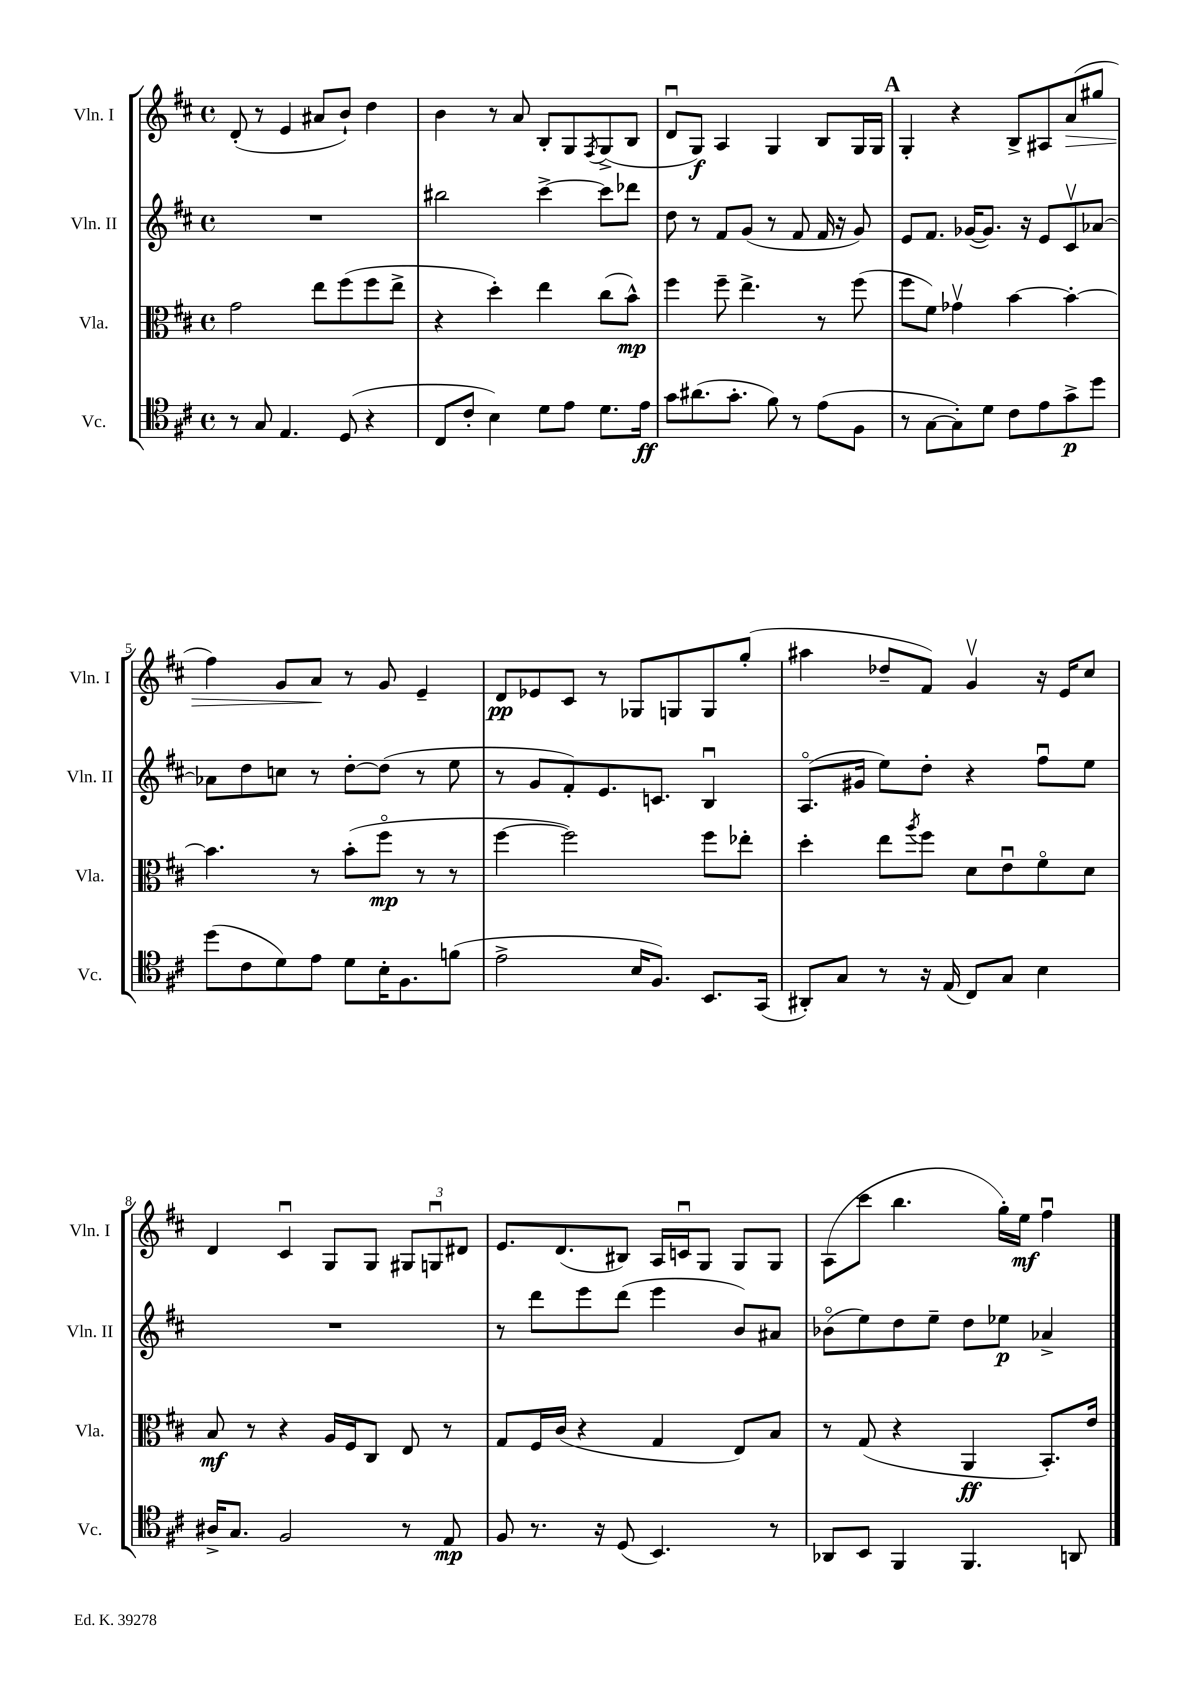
<<
\new StaffGroup <<
\new Staff = "s0" \with { instrumentName = "Vln. I" shortInstrumentName = "Vln. I" } {
    \clef treble \key d \major \defaultTimeSignature \time 4/4
    d'8-.( r8 e'4 ais'8 b'8-!) d''4 |
    b'4 r8 a'8 b8-. g8 \acciaccatura { fis8 } g8->( b8 |
    d'8\downbow g8\f) a4 g4 b8 g16 g16 |
    \mark \markup { \bold "A" } g4-. r4 b8-> ais8 a'8\>( gis''8 |
    fis''4) g'8 a'8\! r8 g'8 e'4-- |
    d'8\pp ees'8 cis'8 r8 ges8 g8 g8 g''8-.( |
    ais''4 des''8-- fis'8) g'4\upbow r16 e'16 cis''8 |
    d'4 cis'4\downbow g8 g8 \tuplet 3/2 { gis8 g8\downbow dis'8 } |
    e'8. d'8.( bis8) a16 c'16\downbow g8 g8 g8 |
    a8( cis'''8 b''4. g''16-.) e''16\mf fis''4\downbow \bar "|." |
}
\new Staff = "s1" \with { instrumentName = "Vln. II" shortInstrumentName = "Vln. II" } {
    \clef treble \key d \major \defaultTimeSignature \time 4/4
    R1 |
    bis''2 cis'''4~-> cis'''8 des'''8 |
    d''8 r8 fis'8 g'8( r8 fis'8 fis'16 r16 g'8) |
    \mark \markup { \bold "A" } e'8 fis'8. ges'16~( ges'8.) r16 e'8 cis'8\upbow aes'8~ |
    aes'8 d''8 c''8 r8 d''8~-. d''8( r8 e''8 |
    r8 g'8 fis'8-.) e'8. c'8. b4\downbow |
    a8.\flageolet( gis'16 e''8) d''8-. r4 fis''8\downbow e''8 |
    R1 |
    r8 d'''8 e'''8 d'''8( e'''4 b'8) ais'8 |
    bes'8\flageolet( e''8) d''8 e''8-- d''8 ees''8\p aes'4-> \bar "|." |
}
\new Staff = "s2" \with { instrumentName = "Vla." shortInstrumentName = "Vla." } {
    \clef alto \key d \major \defaultTimeSignature \time 4/4
    g'2 e''8 fis''8( fis''8 e''8-> |
    r4 d''4-.) e''4 cis''8( b'8-^\mp) |
    fis''4 fis''8-- e''4.-> r8 fis''8( |
    \mark \markup { \bold "A" } fis''8 fis'8) ges'4\upbow b'4~ b'4~-. |
    b'4. r8 b'8-.( fis''8\flageolet\mp r8 r8 |
    fis''4~ fis''2) fis''8 ees''8-. |
    d''4-. e''8 \acciaccatura { a''8 } fis''8 d'8 e'8\downbow fis'8\flageolet d'8 |
    b8\mf r8 r4 a16 fis16 cis8 e8 r8 |
    g8 fis16 cis'16( r4 g4 e8) b8 |
    r8 g8( r4 a,4\ff b,8.-.) e'16 \bar "|." |
}
\new Staff = "s3" \with { instrumentName = "Vc." shortInstrumentName = "Vc." } {
    \clef tenor \key d \major \defaultTimeSignature \time 4/4
    r8 g8 e4. d8( r4 |
    cis8 cis'8-. b4) d'8 e'8 d'8. e'16\ff |
    g'8 ais'8.( g'8.-. fis'8) r8 e'8( fis8 |
    \mark \markup { \bold "A" } r8 g8~ g8-.) d'8 cis'8 e'8 g'8->\p d''8 |
    d''8( cis'8 d'8) e'8 d'8 b16-. fis8. f'8( |
    e'2-> b16 fis8.) b,8. g,16( |
    ais,8-.) g8 r8 r16 e16( cis8) g8 b4 |
    ais16-> g8. fis2 r8 e8\mp |
    fis8 r8. r16 d8( b,4.) r8 |
    aes,8 b,8 fis,4 fis,4. a,8 \bar "|." |
}
>>
>>
